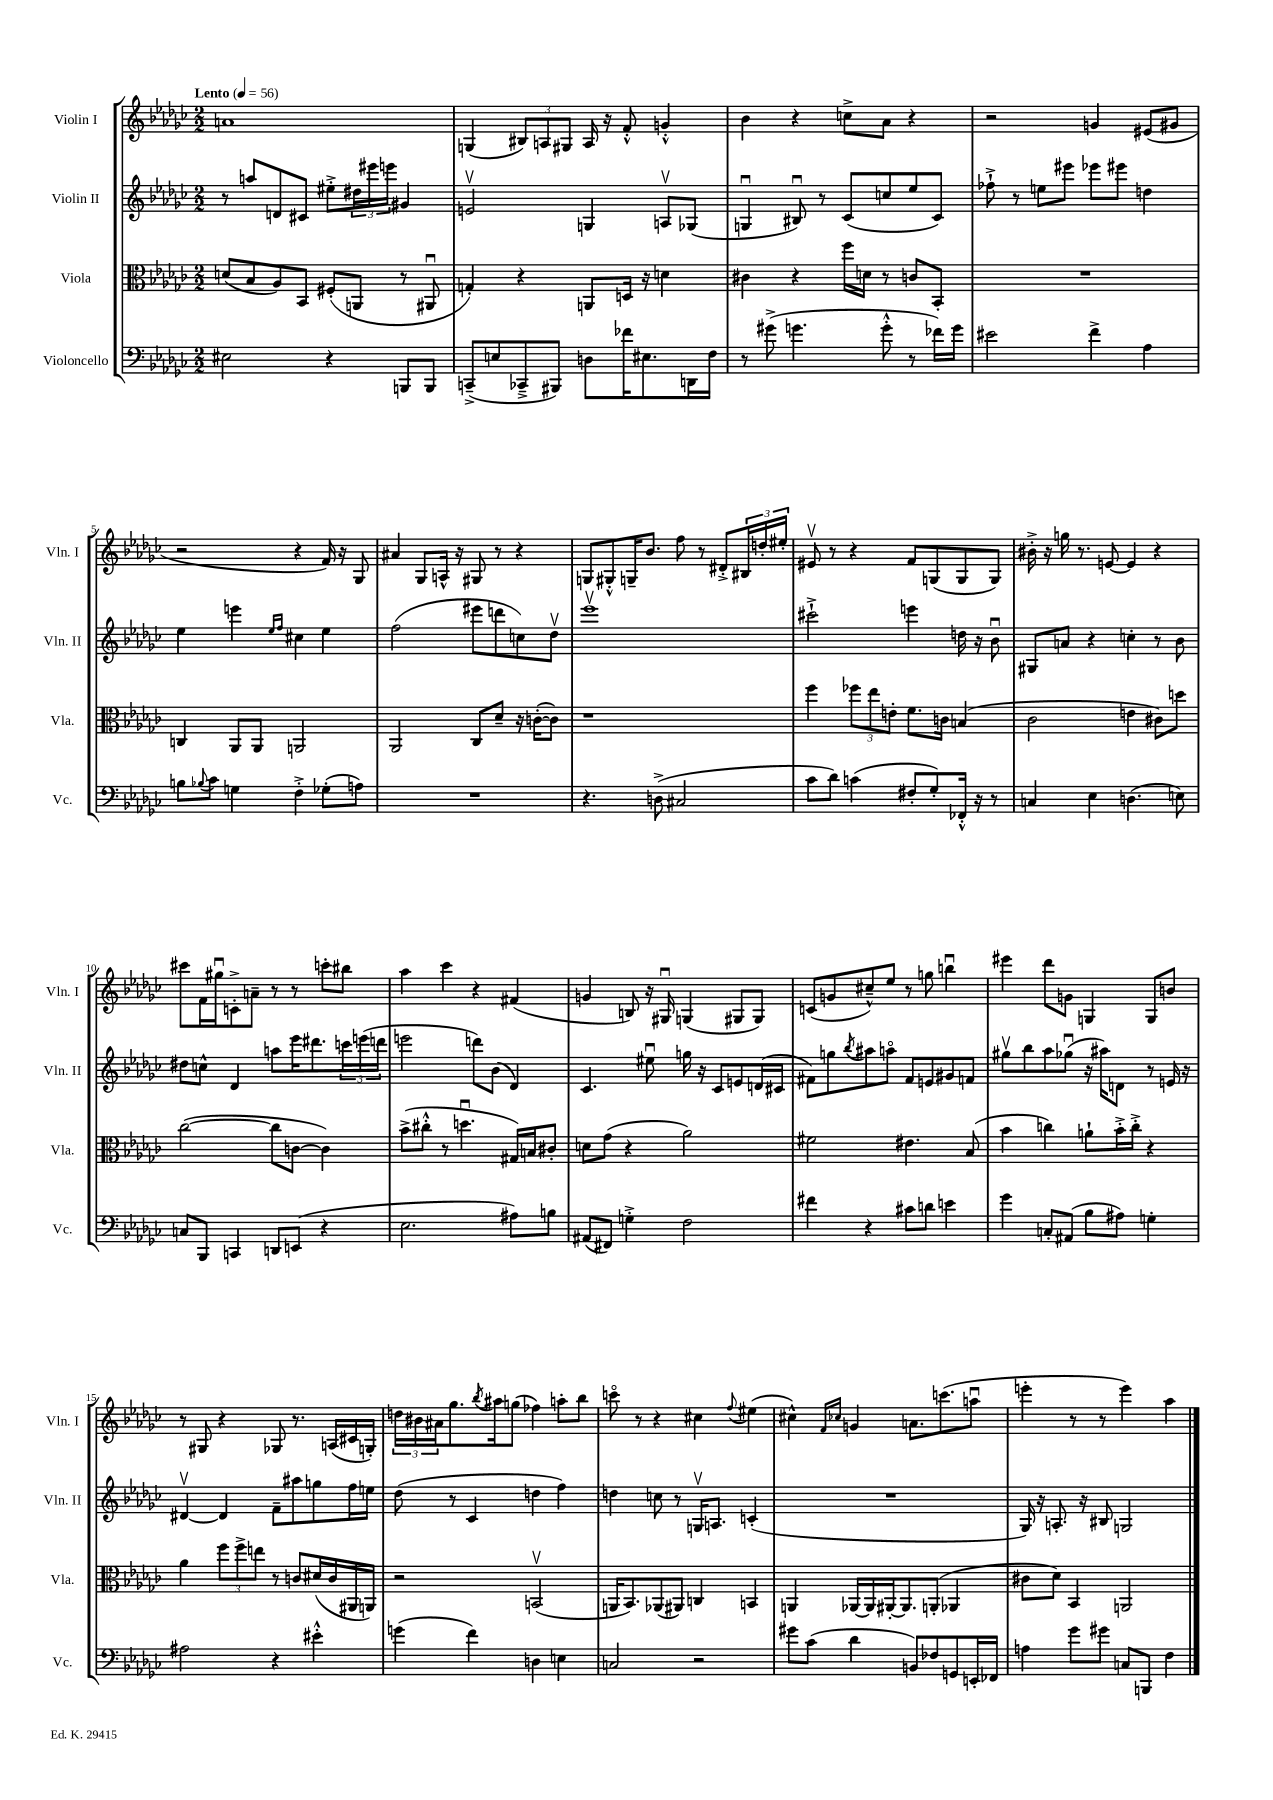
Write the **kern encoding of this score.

**kern	**kern	**kern	**kern
*part4	*part3	*part2	*part1
*staff4	*staff3	*staff2	*staff1
*I"Violoncello	*I"Viola	*I"Violin II	*I"Violin I
*I'Vc.	*I'Vla.	*I'Vln. II	*I'Vln. I
*clefF4	*clefC3	*clefG2	*clefG2
*k[b-e-a-d-g-c-]	*k[b-e-a-d-g-c-]	*k[b-e-a-d-g-c-]	*k[b-e-a-d-g-c-]
*M2/2	*M2/2	*M2/2	*M2/2
*MM56	*MM56	*MM56	*MM56
=1	=1	=1	=1
!	!	!	!LO:TX:a:B:t=Lento
2E#X\	(8dn/L	8r	1an
.	8B-/	8aan/L	.
.	8A-/)	8dn/	.
.	8BB-/J	8c#X/J	.
4r	(8F#X'/L	8ee#X'^\L	.
.	8AAn/J	24dd#X\L	.
.	.	24eee#X\	.
.	.	24eeen\JJ	.
8BBBn/L	8r	4g#X/	.
8BBB/J	8AA#Xu/	.	.
=2	=2	=2	=2
(8CCn~^/L	4Gn'/)	2env/	(4Gn/
8En/	.	.	.
8CC-X~^/	4r	.	12B#X/L)
.	.	.	12An/
8BBB#X/J)	.	.	.
.	.	.	12G#X/J
8Dn\L	8AAn/L	4Gn/	16A/
.	.	.	16r
16f-X\K	16Dn/Jk	.	8f'^^/
8.E#X\	16r	.	.
.	4dn\	8Anv/L	4gn'^^/
16DDn\L	.	(8G-X/J	.
16F\JJ	.	.	.
=3	=3	=3	=3
8r	4c#X\	4Gnu/	4b-\
(8g#X^\	.	.	.
4.gn\	4r	8B#Xu/)	4r
.	.	8r	.
.	16ff\LL	(8c-/L	8ccn^\L
.	16dn\JJ	.	.
8g'^^\	8r	8ccn/	8a-\J
8r	8cn/L	8ee-/	4r
16f-X\LL)	8BB-'/J	8c-/J)	.
16g\JJ	.	.	.
=4	=4	=4	=4
2e#X\	1r	8ff-X`^\	2r
.	.	8r	.
.	.	8een\L	.
.	.	8eee#X\J	.
4f^\	.	8eee-X\L	4gn/
.	.	8eee#X\J	.
4A-\	.	4ddn\	(8e#X/L
.	.	.	8g#X/J
!!LO:LB:g=z
=5	=5	=5	=5
8Bn\L	4Cn/	4ee-\	2r
8qqB-X/	.	.	.
8c-\J	.	.	.
4Gn\	8AA-/L	4eeen\	.
.	8AA-/J	.	.
.	.	16qqee-/LL	.
.	.	16qqff/JJ	.
4F'^\	2AAn/	4cc#X\	4r
(8G-X'\L	.	4ee-\	16f/)
.	.	.	16r
8An\J)	.	.	8G-/
=6	=6	=6	=6
1r	2AA-/	(2ff\	4a#X/
.	.	.	8G-/L
.	.	.	16An^^/Jk
.	.	.	16r
.	8C-/L	8eee#X\L	8G#X/
.	8d-~/J	8dddn\	8r
.	16r	8ccn\)	4r
.	([16cn'\KL	.	.
.	8c\J])	8dd-v\J	.
=7	=7	=7	=7
4.r	1r	1eee-v	8Gn/L
.	.	.	8G#X'^^/
.	.	.	16Gn~/K
.	.	.	8.b-/J
(8Dn^\	.	.	.
2C#X/	.	.	8ff\
.	.	.	8r
.	.	.	8d#X'^/L
.	.	.	24B#X/L
.	.	.	24ddn'/
.	.	.	24ee#X'/JJ
=8	=8	=8	=8
8c-\L	4ff\	2ccc#X`^\	8e#Xv/
8d-\J)	.	.	8r
(4cn\	12ff-X\L	.	4r
.	12ee-\	.	.
.	12en'\J	.	.
8F#X'/L	8.f\L	4eeen\	8f/L
8G-'/)	.	.	(8Gn/
.	16cn\Jk	.	.
16FF-X'^^/Jk	(4Bn/	16ddn\	8G/
16r	.	16r	.
8r	.	8b-u\	8G/J)
=9	=9	=9	=9
4Cn/	2c-\	8G#X/L	16b#X'^\
.	.	.	16r
.	.	8an/J	16ggn\
.	.	.	8.r
4E-\	.	4r	.
.	.	.	[8en/
(4.Dn\	4en\	4ccn'\	4e/]
.	8c#X\L)	8r	4r
8En\)	8ddn\J	8b-\	.
!!LO:LB:g=z
=10	=10	=10	=10
8Cn/L	([2cc-\	8dd#X\L	8ccc#X\L
8BBB-/J	.	8ccn^^\J	16f\L
.	.	.	16gg#Xu\J
4CCn/	.	4d-/	8cn'^\
.	.	.	8an~\J
8DDn/L	8cc-\L]	8aan\L	8r
(8EEn/J	[8cn\J	16eee-\K	8r
.	.	8.ddd#X\	.
4r	4c\])	.	8cccn'\L
.	.	24cccn\L	8bb#X\J
.	.	(24eeen\	.
.	.	24dddn\JJ	.
=11	=11	=11	=11
2.E-\	(8b-^\L	2eeen\	4aa-\
.	8cc#X'^^\J	.	.
.	8r	.	4ccc-\
.	4.ddnu\	.	.
.	.	8dddn\L)	4r
.	.	(8b-\J	.
8A#X\L)	16G#X/LL)	4d-/)	(4f#X/
.	16Bn/J	.	.
8Bn\J	8c#X'/J	.	.
=12	=12	=12	=12
(8AA#X/L	8dn\L	4.c-/	4gn/
8FF#X/J)	(8g-\J	.	.
4Gn'^\	4r	.	8Bn/)
.	.	8ee#Xu\	16r
.	.	.	16G#Xu/
2F\	2a-\)	16ggn\	(4Gn/
.	.	16r	.
.	.	8c-/L	.
.	.	8en/	8G#X/L
.	.	(16dn/L	8G#/J)
.	.	16c#X/JJ	.
=13	=13	=13	=13
4f#X\	2f#X\	8f#X\L)	(8cn/L
.	.	8ggn\	8gn/
.	.	8qbb-/	.
4r	.	8aa#X\	8cc#X~^^/)
.	.	8aan\J	8ee-/J
8c#X\L	4.e#X\	8f#/L	8r
8dn\J	.	8en/	8ggn\
4en\	.	8g#X/	4bbnu\
.	(8B-/	8fn/J	.
=14	=14	=14	=14
4g-\	4b-\	8gg#Xv\L	4eee#X\
.	.	8bb-\	.
8Cn'/L	4ccn\)	8aa-\	8ddd-\L
(8AA#X/J	.	(8gg-Xu\J	8gn\J
8B-\L	8an`\L	16r	4Gn/
.	.	16aa#X\KL)	.
8A#X\J)	16b-'^\L	8dn\J	.
.	16cc'^\JJ	.	.
4Gn'\	4r	8r	8G/L
.	.	16en/	8bn/J
.	.	16r	.
!!LO:LB:g=z
=15	=15	=15	=15
2A#X\	4a-\	[4d#Xv/	8r
.	.	.	8G#X/
.	12ff\L	4d#/]	4r
.	12ff^\	.	.
.	12een\J	.	.
4r	8r	8f~\L	8G-X/
.	8cn/L	8aa#X\	8.r
4e#X'^^\	(16d#X/L	8ggn\	.
.	16c/	.	(16An/LL
.	16AA#X/	16ff\L	16c#X/
.	16AAn/JJ)	16een\JJ	16Gn'/JJ)
=16	=16	=16	=16
(4gn\	2r	(8dd-\	24ddn\LL
.	.	.	24b#X\
.	.	.	24a#X\J
.	.	8r	8.gg-\
4f\)	.	4c-/	.
.	.	.	8qbb-/
.	.	.	16aa#X\k
.	.	.	(8ggn\J
4Dn\	(2BBnv/	4ddn\	4ff-X\)
4En\	.	4ff\)	8aan'\L
.	.	.	8bb-\J
=17	=17	=17	=17
2Cn/	16AAn/KL	4ddn\	8cccn\
.	8.BB-/)	.	.
.	.	.	8r
.	(8AA-X/	8ccn\	4r
.	8AA#X/J)	8r	.
2r	4Cn/	16Gnv/KL	4cc#X\
.	.	8.An/J	.
.	.	.	8qqff/
.	4BBn/	(4cn'/	(4ee#X\
=18	=18	=18	=18
8g#X\L	4AAn/	1r	4cc#X^^\)
(8c-\J	.	.	.
.	.	.	16qqf/LL
.	.	.	16qqcc-X/JJ
4d-\	[16AA-X/LL	.	4gn/
.	16AA-/]	.	.
.	[16AA#X'/J	.	.
.	8.AA#/]	.	.
8BBn/L)	.	.	8.an\L
8F-X/	(8AAn'/J	.	.
.	.	.	(8.cccn\
8GGn/	4AA-X/	.	.
16EEn'/L	.	.	8aanu\J
16FF-X/JJ	.	.	.
=19	=19	=19	=19
4An\	8c#X\L	16G-/)	4eeen'\
.	.	16r	.
.	8d-\J)	8.An'/	.
8g-\L	4BB-/	.	8r
.	.	16r	.
8g#X\J	.	8B#X/	8r
8Cn/L	2AAn/	2Gn/	4eee\)
8BBBn/J	.	.	.
4F\	.	.	4aa-\
==	==	==	==
*-	*-	*-	*-
